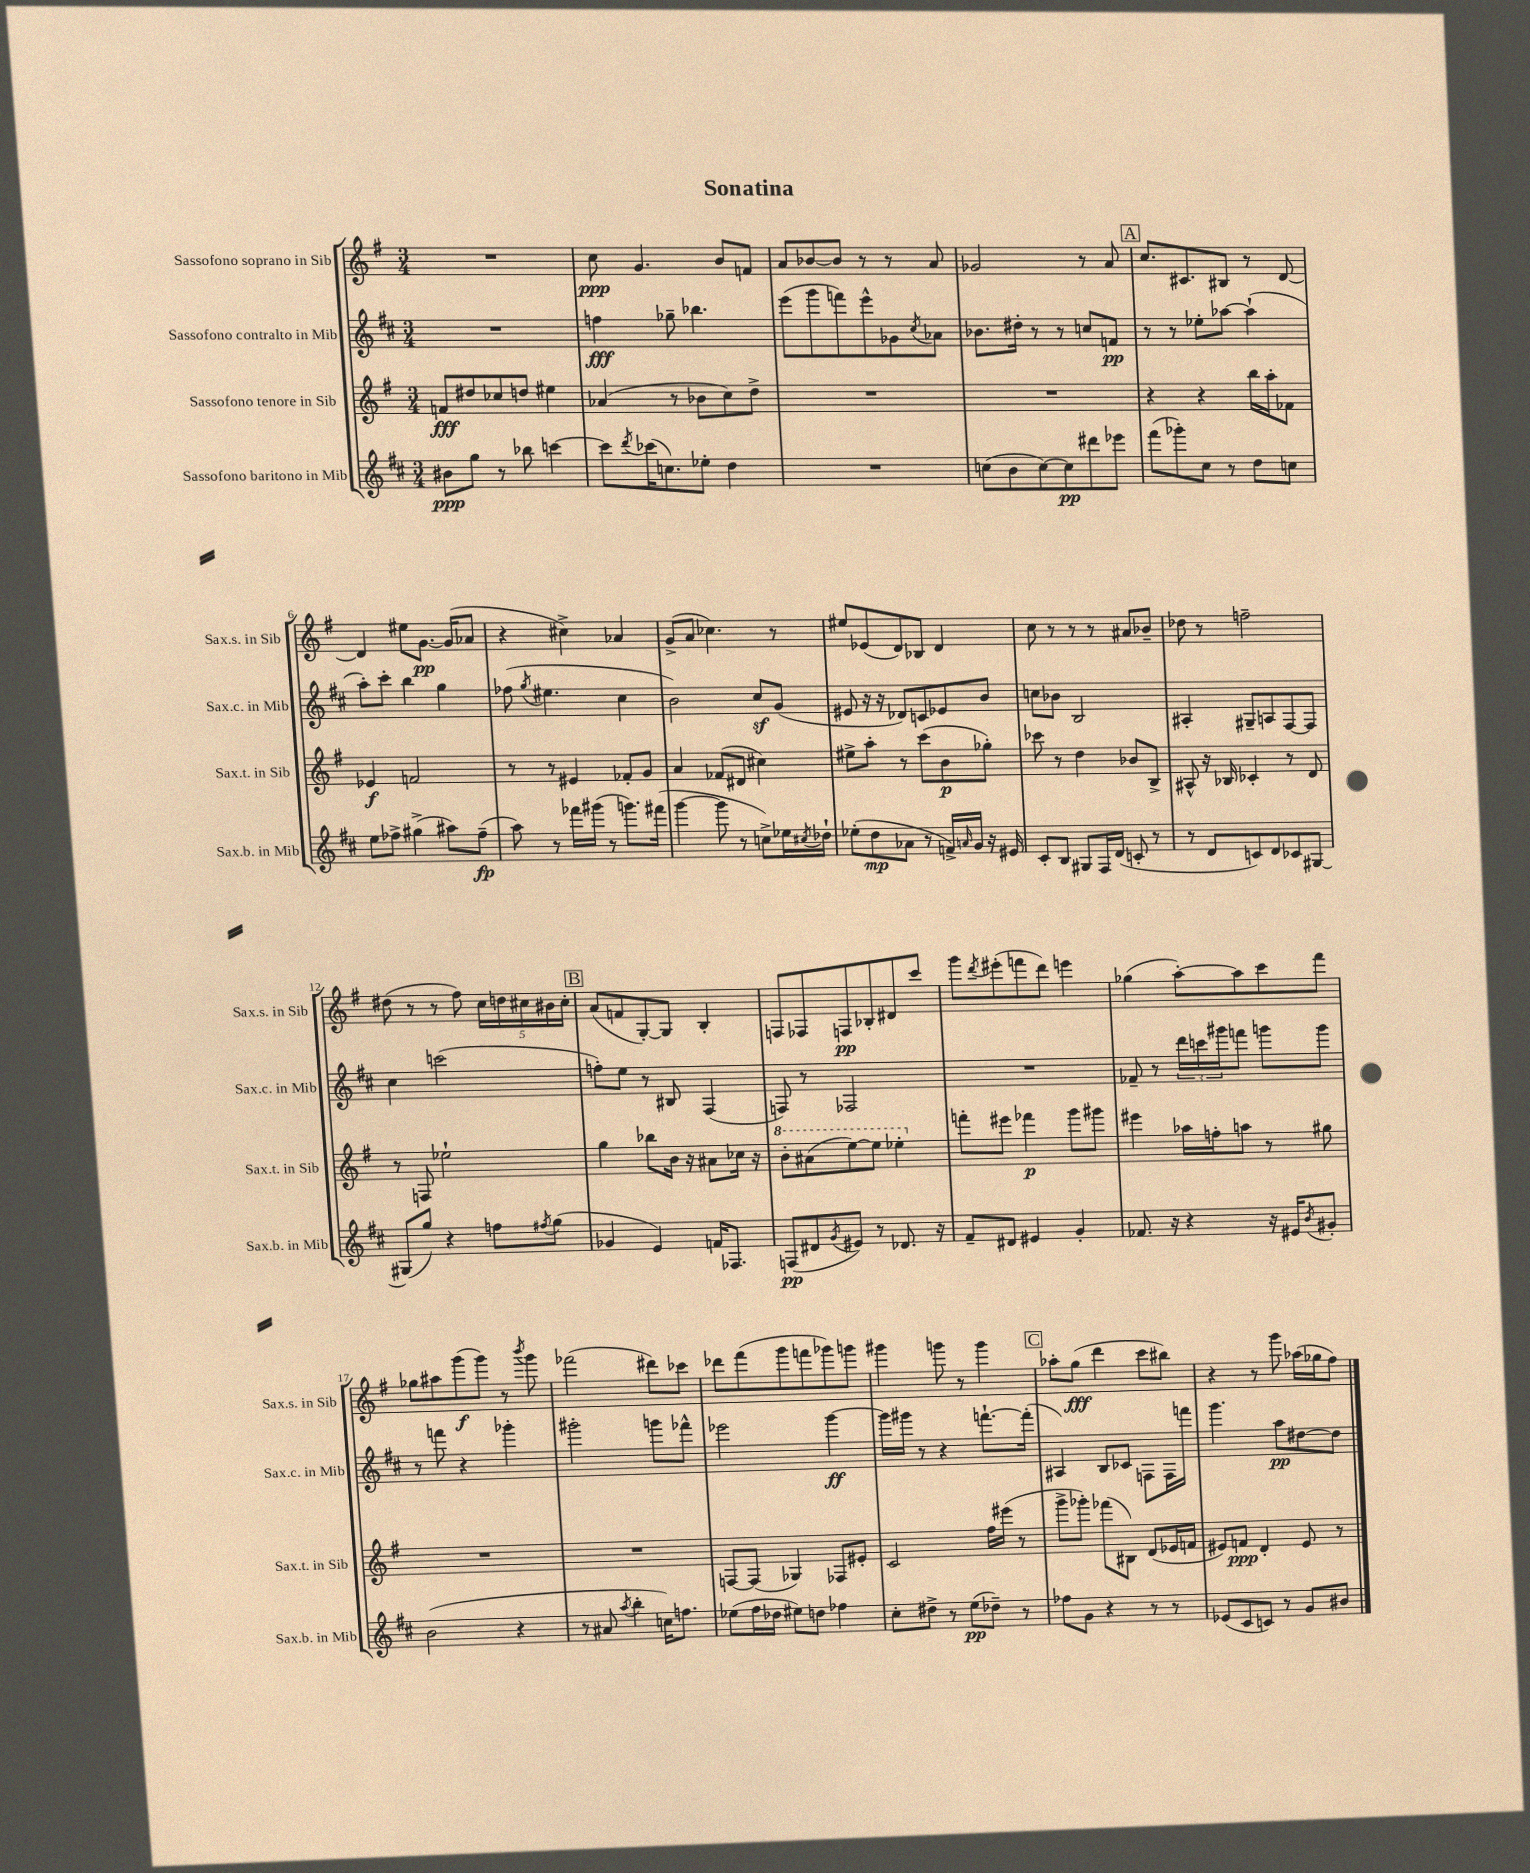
\header { title = "Sonatina" }
<<
\new StaffGroup <<
\new Staff = "s0" \with { instrumentName = "Sassofono soprano in Sib" shortInstrumentName = "Sax.s. in Sib" } {
    \clef treble \key g \major \numericTimeSignature \time 3/4
    R2. |
    c''8\ppp g'4. b'8 f'8 |
    a'8 bes'8~ bes'8 r8 r8 a'8 |
    ges'2 r8 a'8 |
    \mark \markup { \box "A" } c''8. cis'8. bis8 r8 d'8~ |
    d'4 eis''8 g'8.~\pp g'16( aes'8 |
    r4 cis''4->) aes'4 |
    g'8->( a'8 ces''4.) r8 |
    eis''8 ees'8( d'8) bes8 d'4 |
    c''8 r8 r8 r8 ais'8 bes'8-- |
    des''8 r8 f''2-- |
    dis''8( r8 r8 fis''8) \tuplet 5/4 { c''16 d''16 cis''16 bis'16 cis''16-. } |
    \mark \markup { \box "B" } a'8( f'8 g8~-.) g8 b4-. |
    f8 fes8 f8\pp bes8-. dis'8 c'''8 |
    g'''8 \acciaccatura { d'''8 } eis'''8-.( f'''8 d'''8) e'''4 |
    ges''4( a''8~-.) a''8 c'''8 fis'''8 |
    ges''8 ais''8 g'''8\f( g'''8) r8 \acciaccatura { b'''8 } g'''8 |
    fes'''2( dis'''8) ces'''8 |
    des'''8 fis'''8( g'''8 f'''8 ges'''8) g'''8 |
    gis'''4 g'''8 r8 g'''4 |
    \mark \markup { \box "C" } aes''8-. g''8\fff( d'''4 c'''8 bis''8) |
    r4 r8 g'''8 aes''16( ges''16 fis''8) \bar "|." |
}
\new Staff = "s1" \with { instrumentName = "Sassofono contralto in Mib" shortInstrumentName = "Sax.c. in Mib" } {
    \clef treble \key d \major \numericTimeSignature \time 3/4
    R2. |
    f''4\fff ges''8-- bes''4. |
    e'''8( g'''8 f'''8) e'''8-^ ges'8 \acciaccatura { cis''8 } aes'8 |
    bes'8. dis''16-. r8 r8 c''8 f'8\pp |
    \mark \markup { \box "A" } r8 r8 ees''8-. aes''8~ aes''4-!( |
    a''8-.) cis'''8-. b''4 g''4 |
    fes''8( \acciaccatura { g''8 } eis''4. cis''4 |
    b'2) cis''8\sf g'8( |
    eis'8 r16 r16 des'8) c'8 ees'8 b'8 |
    c''8 bes'8 b2 |
    ais4-. gis8-- a8 fis8~ fis8 |
    cis''4 c'''2( |
    \mark \markup { \box "B" } f''8-.) e''8 r8 bis8 fis4( |
    f8) r8 fes2 |
    R2. |
    fes'8-- r8 \tuplet 3/2 { d'''16 c'''16 gis'''16 } f'''8 g'''8 g'''8 |
    r8 f'''8 r4 ges'''4-. |
    gis'''2-. g'''8 fes'''8-^ |
    ees'''2 g'''4~\ff |
    g'''16 gis'''16 r8 r4 f'''8.~-! f'''16-.( |
    \mark \markup { \box "C" } ais4) b8 ces'8 f8 f16 f'''16 |
    g'''4. a''8\pp dis''8~ dis''8 \bar "|." |
}
\new Staff = "s2" \with { instrumentName = "Sassofono tenore in Sib" shortInstrumentName = "Sax.t. in Sib" } {
    \clef treble \key g \major \numericTimeSignature \time 3/4
    f'8\fff dis''8 ces''8 d''8 eis''4 |
    aes'4( r8 bes'8 c''8) d''8-> |
    R2. |
    R2. |
    \mark \markup { \box "A" } r4 r4 b''16 a''16-. fes'8 |
    ees'4\f f'2 |
    r8 r8 eis'4 fes'8-. g'8 |
    a'4 fes'8( dis'8 cis''4) |
    eis''8-> a''8-. r8 c'''8( b'8\p ges''8-.) |
    ces'''8 r8 d''4 bes'8 b8-> |
    ais8-^ r16 bes16 ces'4-. r8 d'8 |
    r8 f8 ees''2-! |
    \mark \markup { \box "B" } g''4 bes''8 b'16 r16 ais'8 ces''16 r16 |
    \ottava #1 b''8-. ais''8( e'''8~) e'''8 ees'''4-. \ottava #0 |
    f'''8-. eis'''8 fes'''4\p g'''8 gis'''8 |
    eis'''4 aes''16 f''16-. a''8 r8 gis''8 |
    R2. |
    R2. |
    f8~ f8( ges4) fes8 eis'8-. |
    c'2 fis''16 eis'''16( r8 |
    \mark \markup { \box "C" } g'''8-> ges'''8-.) fes'''8( bis8) d'8( ees'16 f'16 |
    eis'8) f'8\ppp d'4-. eis'8 r8 \bar "|." |
}
\new Staff = "s3" \with { instrumentName = "Sassofono baritono in Mib" shortInstrumentName = "Sax.b. in Mib" } {
    \clef treble \key d \major \numericTimeSignature \time 3/4
    bis'8\ppp g''8 r8 bes''8 c'''4~ |
    c'''8 \acciaccatura { d'''8 } ces'''16( c''8.) ees''8-. d''4 |
    R2. |
    c''8( b'8 c''8~) c''8\pp dis'''8 ees'''8 |
    \mark \markup { \box "A" } fis'''8( ges'''8-.) cis''8 r8 d''8 c''8 |
    e''8 fes''8-> gis''4->( ais''8) fes''8--\fp( |
    a''8) r8 fes'''16 gis'''16( r8 g'''8.) fis'''16( |
    g'''4~ g'''8 r8 c''8->) ees''16 \acciaccatura { cis''8 } des''16-! |
    ees''8-.( d''8\mp aes'8 r8 f'16->) \grace { a'16 } g'16 r16 eis'16 |
    cis'8-. b8 gis8 fis16 d'16( c'8-. r8 |
    r8 d'8 c'8) d'8 ces'8 gis8~ |
    gis8( g''8) r4 f''8 \acciaccatura { fis''8 } g''8( |
    \mark \markup { \box "B" } ges'4 e'4) f'16 fes8. |
    f8\pp( dis'8 \acciaccatura { g'8 } eis'8) r8 des'8. r16 |
    fis'8-- dis'8 eis'4 g'4-. |
    fes'8. r16 r4 r16 eis'16 \acciaccatura { b'8 } gis'8-. |
    b'2( r4 |
    r8 ais'8 \acciaccatura { a''8 } b''4-. c''16) f''8. |
    ees''8( fis''16 des''16 eis''8) d''8 fes''4 |
    cis''8-. dis''8-> r8 e''8\pp( des''8--) r8 |
    \mark \markup { \box "C" } fes''8 g'8 r4 r8 r8 |
    ees'8( cis'8 c'8) r8 g'8 bis'8 \bar "|." |
}
>>
>>
